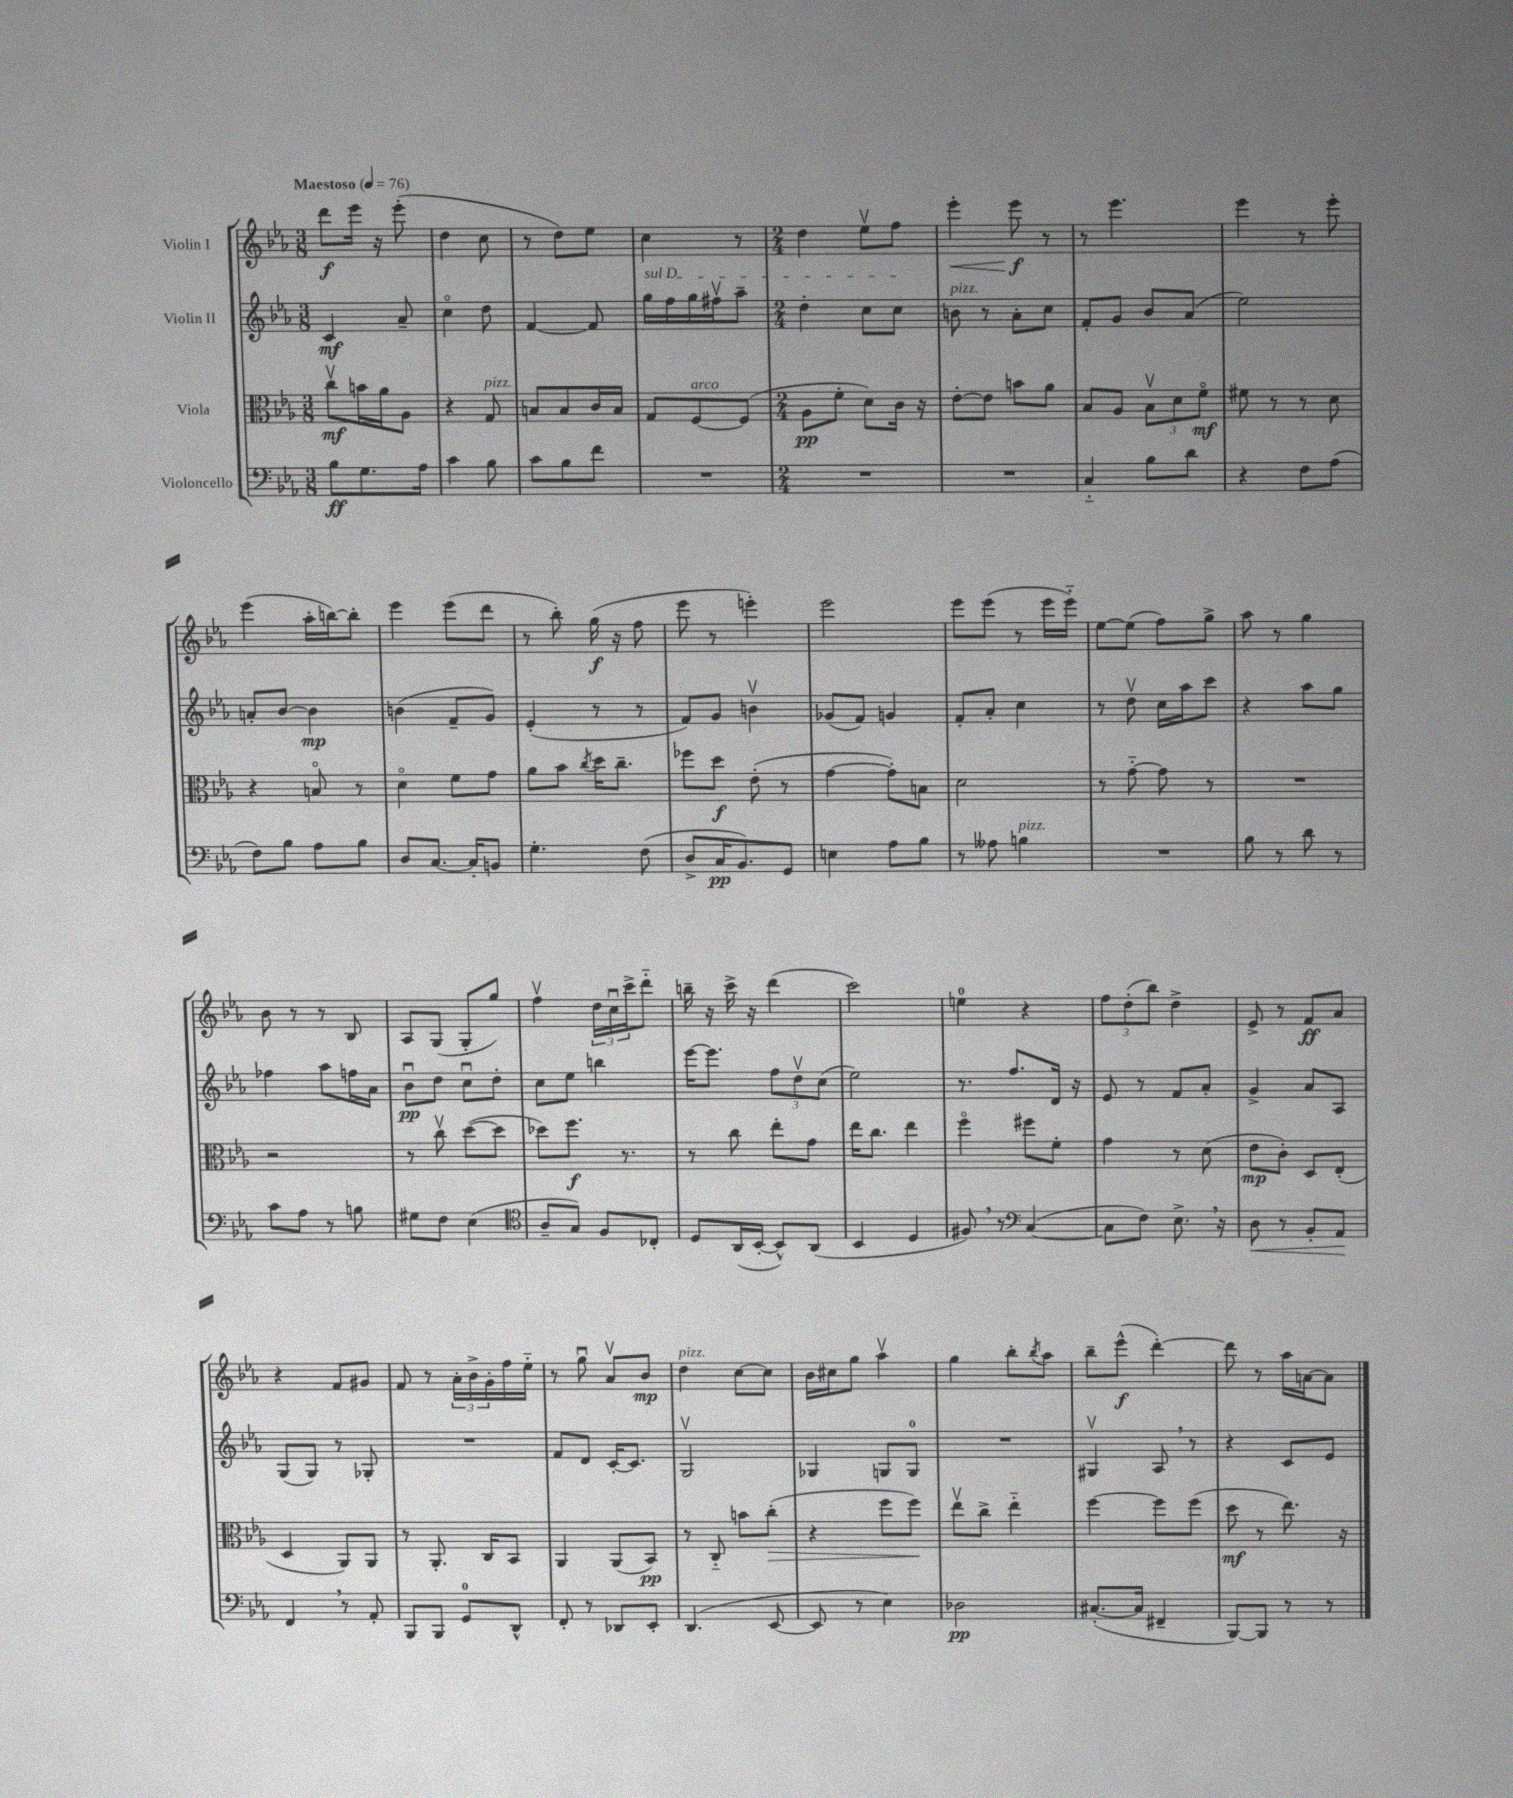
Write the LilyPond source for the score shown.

<<
\new StaffGroup <<
\new Staff = "s0" \with { instrumentName = "Violin I" } {
    \clef treble \key ees \major \numericTimeSignature \time 3/8 \tempo "Maestoso" 4 = 76
    d'''8\f ees'''16 r16 ees'''8-.( |
    d''4 c''8 |
    r8 d''8) ees''8 |
    c''4 r8 |
    \numericTimeSignature \time 2/4 d''4 ees''8\upbow f''8 |
    ees'''4-.\< ees'''8\f\! r8 |
    r8 ees'''4. |
    ees'''4 r8 ees'''8-. |
    ees'''4( aes''16-. b''16~) b''8-. |
    ees'''4 ees'''8( d'''8 |
    r8 bes''8-.) g''16\f( r16 f''8 |
    ees'''8 r8 e'''4-.) |
    ees'''2 |
    ees'''8 ees'''8( r8 ees'''16 ees'''16-_) |
    ees''8~ ees''8( f''8) g''8-> |
    aes''8 r8 g''4 |
    bes'8 r8 r8 bes8 |
    aes8 g8( g8-. g''8) |
    f''4\upbow \tuplet 3/2 { d''16 c''16\downbow c'''16-> } d'''8-_ |
    b''16-- r16 c'''16-> r16 d'''4( |
    c'''2) |
    e''4-0 r4 |
    \tuplet 3/2 { f''8 d''8-.( bes''8) } d''4-> |
    ees'8-> r8 f'8\ff aes'8 |
    r4 f'8 gis'8 |
    f'8 r8 \tuplet 3/2 { aes'16-. bes'16-> g'16-. } f''16 ees''16-_ |
    r8 g''8\downbow aes'8\upbow bes'8\mp |
    d''4^\markup { \italic "pizz." } c''8~ c''8 |
    bes'16 cis''16 g''8 aes''4\upbow |
    g''4 bes''8-. \acciaccatura { bes''8 } aes''8 |
    bes''8-- ees'''8-^\f( d'''4~-.) |
    d'''8 r8 aes''16 a'16~ a'8 \bar "|." |
}
\new Staff = "s1" \with { instrumentName = "Violin II" } {
    \clef treble \key ees \major \numericTimeSignature \time 3/8
    c'4\mf aes'8-- |
    c''4\flageolet d''8 |
    f'4~ f'8 |
    \once \override TextSpanner.bound-details.left.text = \markup { \italic "sul D" } g''16\startTextSpan f''16 g''16 fis''16\upbow aes''8-- |
    \numericTimeSignature \time 2/4 d''4-. c''8 c''8\stopTextSpan |
    b'8^\markup { \italic "pizz." } r8 aes'8-. c''8 |
    f'8-. g'8 bes'8 aes'8( |
    ees''2) |
    a'8-. bes'8~ bes'4\mp |
    b'4( f'8-- g'8) |
    ees'4-.( r8 r8 |
    f'8) g'8 b'4\upbow |
    ges'8( f'8) g'4 |
    f'8-. aes'8-. c''4 |
    r8 d''8\upbow c''16 aes''16 c'''8 |
    r4 aes''8 g''8 |
    fes''4 aes''8 f''16 aes'16 |
    bes'8\downbow\pp d''8 c''8\downbow d''8-. |
    c''8 ees''8 b''4 |
    ees'''16~ ees'''8. \tuplet 3/2 { f''8 d''8\upbow c''8( } |
    ees''2) |
    r8. f''8. d'16 r16 |
    ees'8 r8 f'8 aes'8-. |
    g'4-> aes'8 aes8 |
    g8( g8) r8 ges8-. |
    R2 |
    f'8 d'8 c'16~-. c'8. |
    g2\upbow |
    ges4 g8 g8-0 |
    R2 |
    gis4\upbow aes8 \breathe r8 |
    r4 c'8 ees'8 \bar "|." |
}
\new Staff = "s2" \with { instrumentName = "Viola" } {
    \clef alto \key ees \major \numericTimeSignature \time 3/8
    c''8\upbow\mf b'16 aes'16 aes8 |
    r4 g8^\markup { \italic "pizz." } |
    b8 b8 c'16 b16 |
    g8 f8~^\markup { \italic "arco" } f8( |
    \numericTimeSignature \time 2/4 aes8\pp f'8-. d'8) c'16 r16 |
    ees'8~-. ees'8 b'8 aes'8 |
    bes8 aes8 \tuplet 3/2 { bes8\upbow d'8 f'8\flageolet\mf } |
    fis'8 r8 r8 d'8 |
    r4 b8\flageolet r8 |
    d'4\flageolet f'8 g'8 |
    aes'8 bes'8 \acciaccatura { c''8 } d''16 c''8.-- |
    fes''8 d''8\f ees'8-.( r8 |
    g'4~ g'8-.) b8 |
    d'2 |
    r8 g'8~-_ g'8 r8 |
    R2 |
    r2 |
    r8 c''8\upbow d''8~( d''8 |
    des''8) f''8.\f r8. |
    r8 c''8 ees''8-. g'8 |
    ees''16 c''8. ees''4 |
    f''4\flageolet fis''8 f'8-. |
    g'4 r8 d'8( |
    ees'8\mp c'8-.) d8 ees8-.( |
    d4 aes,8) aes,8 |
    r8 aes,8.-. c16 bes,8 |
    aes,4 aes,8( bes,8\pp) |
    r8 c8-_ b'8 c''8-.\>( |
    r4 f''8 f''8\!) |
    ees''8\upbow c''8-> ees''4-_ |
    f''4~ f''8 f''8( |
    d''8\mf r8 ees''8.) r16 \bar "|." |
}
\new Staff = "s3" \with { instrumentName = "Violoncello" } {
    \clef bass \key ees \major \numericTimeSignature \time 3/8
    bes8\ff g8. aes16 |
    c'4 bes8 |
    c'8 bes8 f'8 |
    R4. |
    \numericTimeSignature \time 2/4 R2 |
    R2 |
    c4-_ bes8 d'8 |
    r4 f8 aes8( |
    f8) bes8 aes8 bes8 |
    d8 c8.~ c16-. b,8 |
    g4.-. f8( |
    d8-> c16\pp bes,8.) g,8 |
    e4 aes8 bes8 |
    r8 aeses8 b4^\markup { \italic "pizz." } |
    R2 |
    bes8 r8 d'8 r8 |
    c'8 aes8 r8 b8 |
    gis8 f8 ees4( |
    \clef tenor aes8-- g8) f8 ces8-. |
    d8 aes,16( bes,16~-. bes,8-^) aes,8( |
    bes,4 d4 |
    fis8) \breathe r8 \clef bass c4~( |
    c8 f8) ees8.-> \breathe r16 |
    d8\< r8 bes,8-. aes,8\! |
    f,4 \breathe r8 aes,8-. |
    bes,,8 bes,,8 g,8-0 d,8-^ |
    f,8-. r8 des,8 ees,8-. |
    d,4.( ees,8~ |
    ees,8 r8 ees4) |
    des2\pp |
    cis8.~-.( cis16 fis,4-- |
    bes,,8~) bes,,8 r8 r8 \bar "|." |
}
>>
>>
\layout { \context { \Score \remove "Bar_number_engraver" } }
